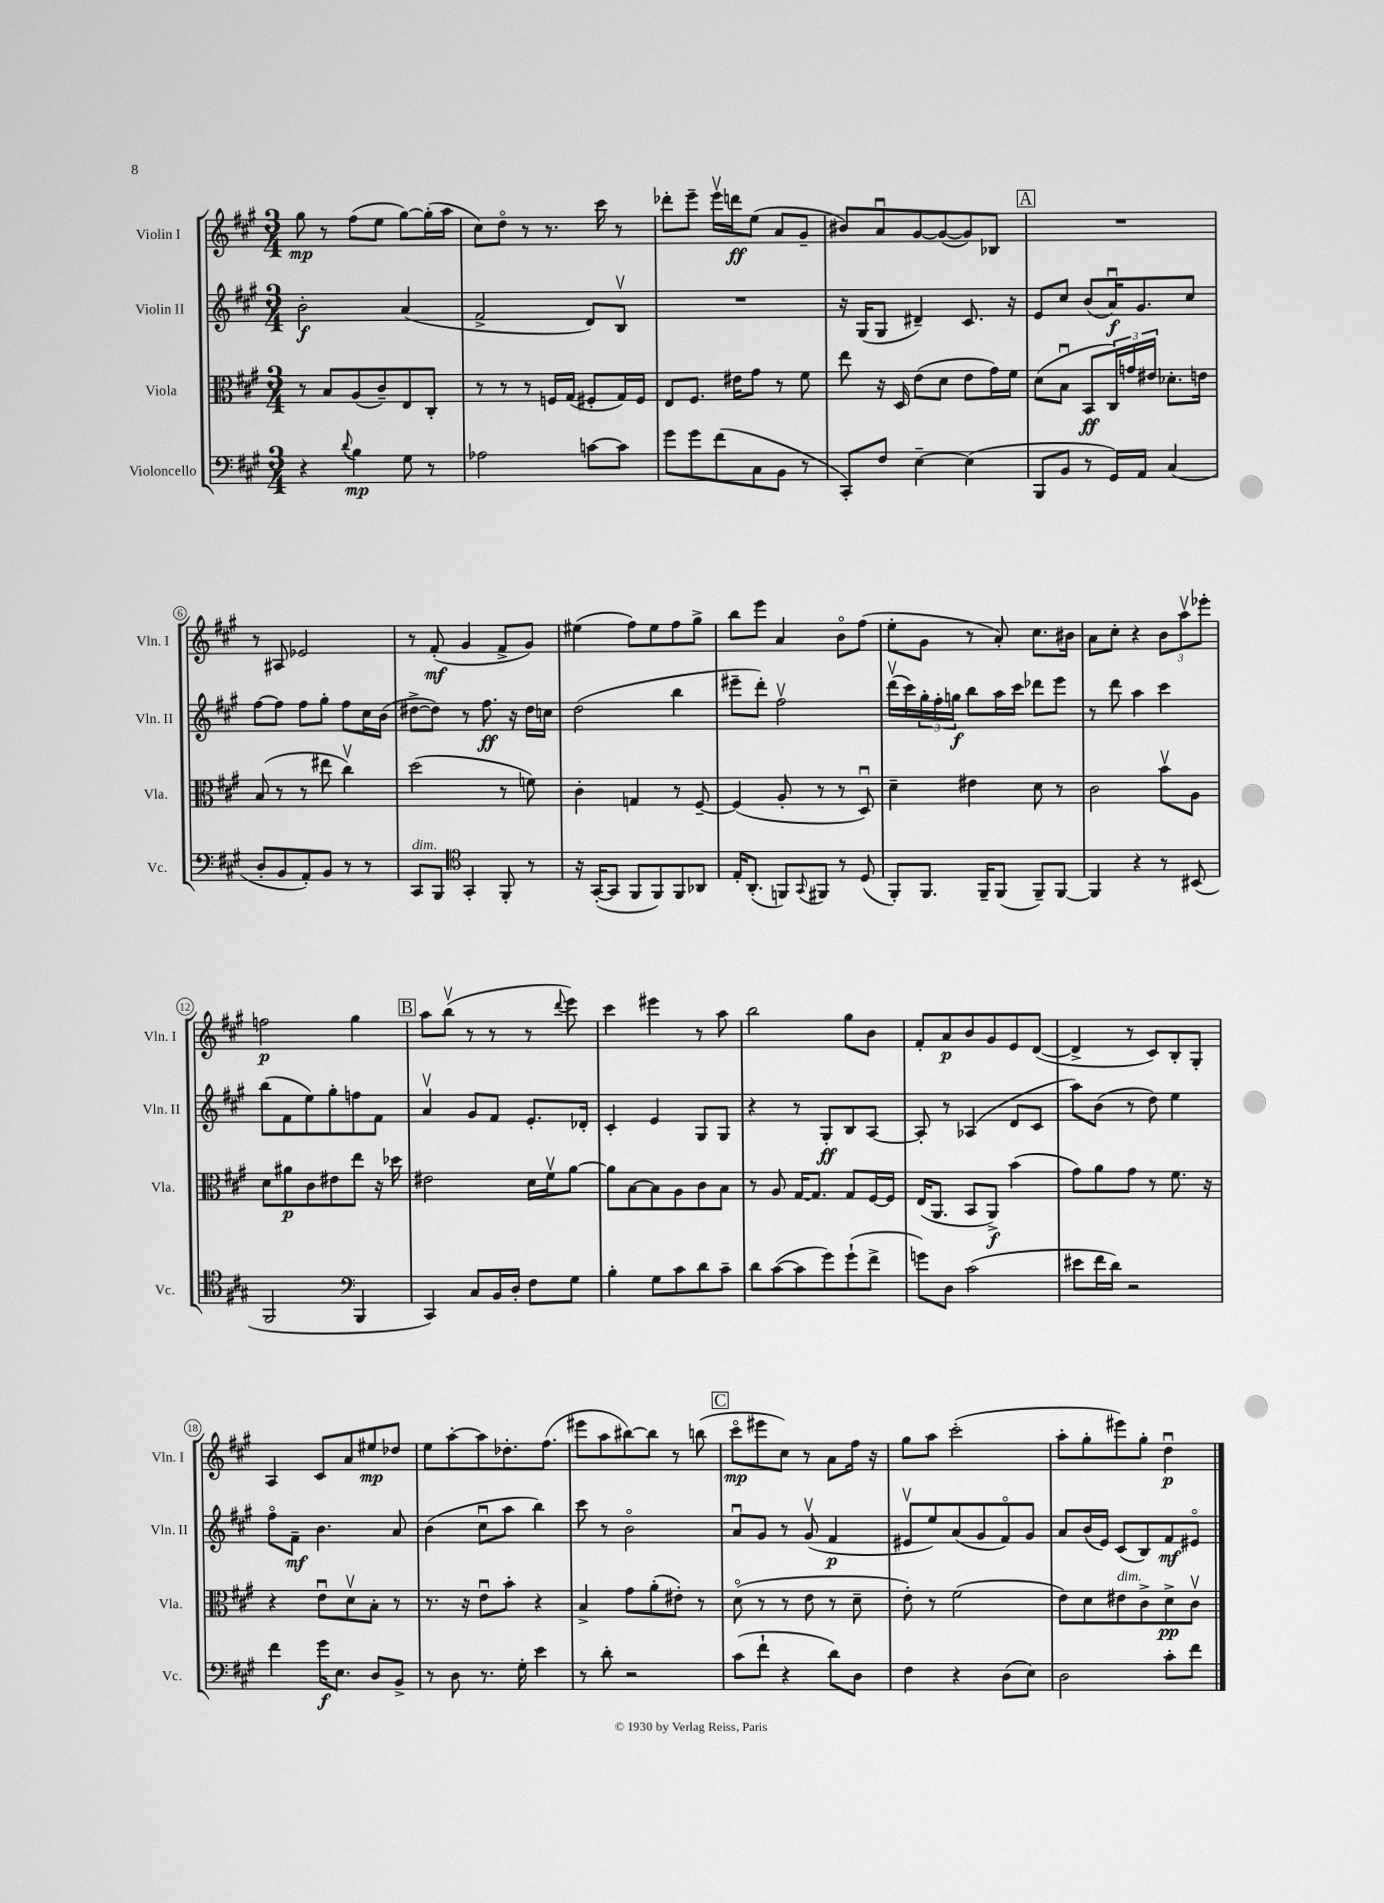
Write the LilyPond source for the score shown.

<<
\new StaffGroup <<
\new Staff = "s0" \with { instrumentName = "Violin I" shortInstrumentName = "Vln. I" } {
    \clef treble \key a \major \numericTimeSignature \time 3/4
    gis''8\mp r8 fis''8( e''8 gis''8~) gis''16-.( a''16 |
    cis''8) d''8\flageolet r8 r8. cis'''16 r8 |
    des'''8-. e'''8-- e'''16\upbow d'''16\ff e''8( a'8 gis'8-- |
    bis'8) a'8\downbow gis'8~ gis'8~( gis'8) bes8 |
    \mark \markup { \box "A" } R2. |
    r8 ais8 ees'2 |
    r8 fis'8-.\mf( gis'4 fis'8-> gis'8) |
    eis''4( fis''8) eis''8 fis''8 gis''8-> |
    b''8 e'''8 a'4 b'8\flageolet fis''8( |
    e''8-. gis'8 r8 a'8-.) cis''8. bis'16 |
    a'8 cis''8-. r4 \tuplet 3/2 { b'8 a''8\upbow ees'''8-. } |
    f''2\p gis''4 |
    \mark \markup { \box "B" } a''8 b''8\upbow( r8 r8 r8 \appoggiatura { d'''8 } e'''8) |
    cis'''4 eis'''4 r8 a''8 |
    b''2 gis''8 b'8 |
    fis'8-. a'8\p b'8 gis'8 e'8 d'8~( |
    d'4-> r8 cis'8) b8-. gis8-. |
    a4 cis'8 a'8 eis''8\mp des''8 |
    e''8 a''8~-. a''8 des''8.-. fis''8.( |
    eis'''8 a''8 bis''8~) bis''8 r8 b''8( |
    \mark \markup { \box "C" } cis'''8\flageolet\mp eis'''8 cis''8) r8 a'8 fis''16 r16 |
    gis''8 a''8 cis'''2-.( |
    a''8-. gis''8-. eis'''8) gis''8-. d''4\downbow\p \bar "|." |
}
\new Staff = "s1" \with { instrumentName = "Violin II" shortInstrumentName = "Vln. II" } {
    \clef treble \key a \major \numericTimeSignature \time 3/4
    b'2-.\f a'4( |
    fis'2-> d'8) b8\upbow |
    R2. |
    r16 gis16( gis8 dis'4--) cis'8. r16 |
    \mark \markup { \box "A" } e'8 cis''8 b'8( a'16\downbow\f) gis'8. cis''8 |
    fis''8~ fis''8 fis''8 gis''8-. fis''8 cis''16 b'16( |
    dis''8~-> dis''8) r8 fis''8.\ff r16 dis''16 c''16 |
    d''2( b''4 |
    eis'''8-- d'''8-.) fis''2\upbow |
    d'''16\upbow( cis'''16) \tuplet 3/2 { gis''16-. fis''16-. g''16\f } b''8 a''16 cis'''16 des'''8 e'''8 |
    r8 d'''8 a''4 cis'''4 |
    b''8( fis'8 e''8) gis''8-. f''8 fis'8 |
    \mark \markup { \box "B" } a'4\upbow gis'8 fis'8 e'8.-. des'16-. |
    cis'4-. e'4 gis8 gis8 |
    r4 r8 gis8-.\ff b8 a8~ |
    a8-. r8 aes4( d'8 cis'8 |
    a''8) b'8( r8 d''8) e''4 |
    fis''8\flageolet fis'8--\mf b'4. a'8 |
    b'4( cis''8\downbow a''8 b''4) |
    cis'''8 r8 b'2\flageolet |
    \mark \markup { \box "C" } a'8\downbow gis'8 r8 gis'8\upbow( fis'4\p |
    eis'8\upbow e''8) a'8( gis'8 fis'8\flageolet) gis'8 |
    a'8 b'16( e'16) cis'8( b8) fis'8\mf eis'8\flageolet \bar "|." |
}
\new Staff = "s2" \with { instrumentName = "Viola" shortInstrumentName = "Vla." } {
    \clef alto \key a \major \numericTimeSignature \time 3/4
    r8 b8 a8( cis'8--) e8 cis8-. |
    r8 r8 r8 f16 gis16( fis8-. gis16) fis16 |
    e8 fis8. eis'16 gis'8 r8 fis'8 |
    e''8 r16 d16 e'8( d'8 e'8 gis'16) fis'16 |
    \mark \markup { \box "A" } d'8( b8\downbow b,8\ff \tuplet 3/2 { cis16) g'16 eis'16 } des'8.-. e'16 |
    b8( r8 r8 eis''8 cis''4\upbow) |
    d''2( r8 f'8) |
    cis'4-. g4 r8 fis8~-- |
    fis4( a8-. r8 r8 d8\downbow) |
    d'4-- eis'4 d'8 r8 |
    cis'2 b'8\upbow a8 |
    d'8 ais'8\p cis'8 eis'8 e''8 r16 des''16 |
    \mark \markup { \box "B" } eis'2 d'16 fis'16\upbow a'8~ |
    a'8 b8~ b8 a8 cis'8 b8 |
    r8 a8 gis16~ gis8. gis8 fis16~ fis16 |
    e16( a,8. b,8 a,8->\f) b'4( |
    gis'8) a'8 gis'8 r8 fis'8. r16 |
    r4 e'8\downbow d'8\upbow b8-. r8 |
    r8. r16 e'8\downbow b'8-. r4 |
    b4-> gis'8 a'8-.( eis'8-.) r8 |
    \mark \markup { \box "C" } d'8\flageolet( r8 r8 e'8 r8 d'8-- |
    e'8-.) r8 fis'2( |
    e'8) d'8 eis'8^\markup { \italic "dim." } cis'8-> d'8->\pp cis'8\upbow \bar "|." |
}
\new Staff = "s3" \with { instrumentName = "Violoncello" shortInstrumentName = "Vc." } {
    \clef bass \key a \major \numericTimeSignature \time 3/4
    r4 \appoggiatura { d'8 } b4\mp gis8 r8 |
    aes2 c'8~ c'8 |
    gis'8 gis'8 fis'8( cis8 b,8 r8 |
    cis,8-.) fis8 e4~-- e4( |
    \mark \markup { \box "A" } b,,8 b,8 r8 gis,16) a,16 cis4( |
    d8-. b,8 a,8-.) b,8 r8 r8 |
    cis,8^\markup { \italic "dim." } b,,8 \clef tenor gis,4-. fis,8-. r8 |
    r16 gis,16~-.( gis,8 fis,8 fis,8) fis,8 aes,8 |
    e16-. a,8.-.( f,8) \appoggiatura { gis,8 } fis,8 r8 d8( |
    fis,8-.) fis,8. fis,16-- fis,8( fis,8--) fis,8~ |
    fis,4 r4 r8 bis,8( |
    fis,2 \clef bass b,,4 |
    \mark \markup { \box "B" } cis,4) cis8 b,16 d16-. fis8 gis8 |
    b4-. gis8 cis'8 d'8 cis'8-- |
    d'8 cis'8~( cis'8 gis'8) gis'8-!( fis'8-> |
    g'8) d8 cis'2( |
    eis'8 fis'16 d'16) r2 |
    fis'4 gis'16\f e8. d8 b,8-> |
    r8 d8 r8. gis16-. e'4 |
    r8 d'8-. r2 |
    \mark \markup { \box "C" } cis'8( fis'8-! r4 d'8) d8 |
    fis4 r4 d8( e8) |
    d2 cis'8-. fis'8 \bar "|." |
}
>>
>>
\layout { \context { \Score \override BarNumber.stencil = #(make-stencil-circler 0.1 0.3 ly:text-interface::print) } }
